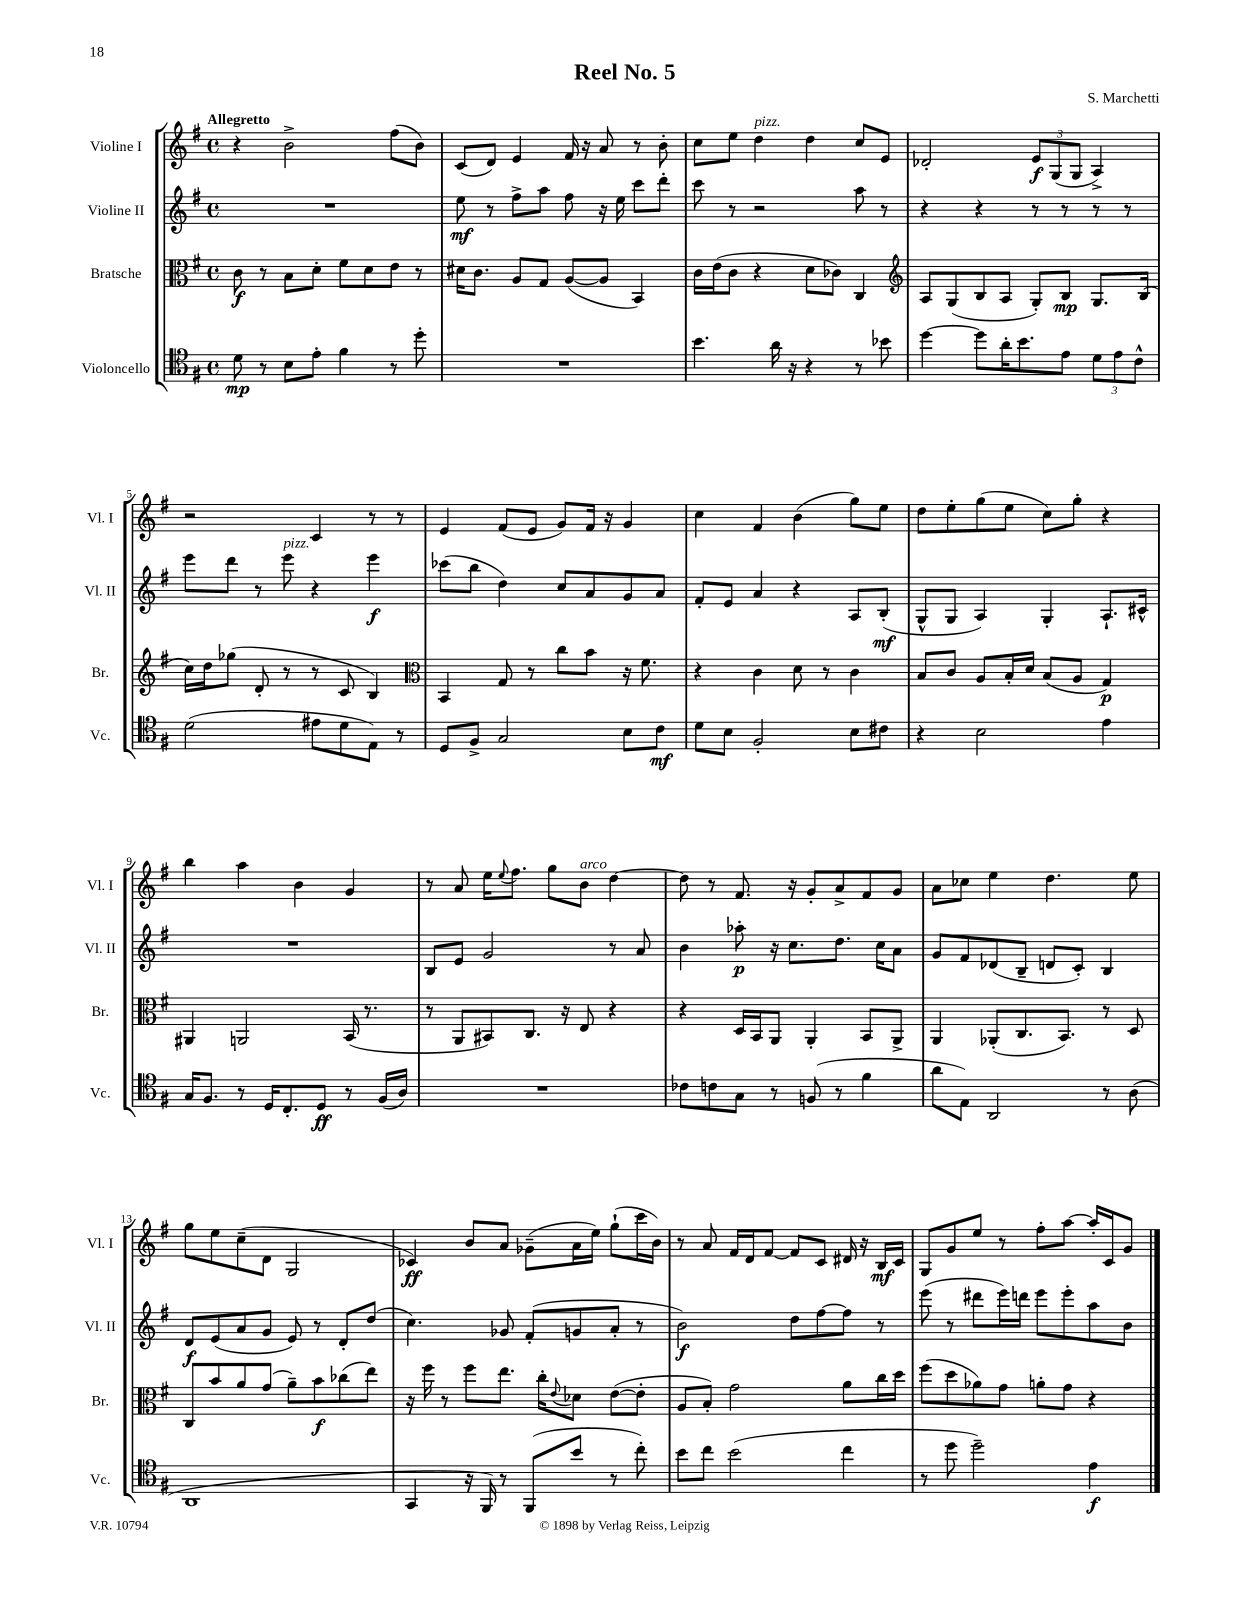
\header { title = "Reel No. 5" composer = "S. Marchetti" }
<<
\new StaffGroup <<
\new Staff = "s0" \with { instrumentName = "Violine I" shortInstrumentName = "Vl. I" } {
    \clef treble \key g \major \defaultTimeSignature \time 4/4 \tempo "Allegretto"
    r4 b'2-> fis''8( b'8) |
    c'8( d'8) e'4 fis'16 r16 a'8 r8 b'8-. |
    c''8 e''8 d''4^\markup { \italic "pizz." } d''4 c''8 e'8 |
    des'2-. \tuplet 3/2 { e'8\f g8( g8 } a4->) |
    r2 c'4 r8 r8 |
    e'4 fis'8( e'8 g'8) fis'16 r16 g'4 |
    c''4 fis'4 b'4( g''8) e''8 |
    d''8 e''8-. g''8( e''8 c''8) g''8-. r4 |
    b''4 a''4 b'4 g'4 |
    r8 a'8 e''16 \appoggiatura { e''8 } fis''8. g''8 b'8^\markup { \italic "arco" } d''4~ |
    d''8 r8 fis'8. r16 g'8-. a'8-> fis'8 g'8 |
    a'8 ces''8 e''4 d''4. e''8 |
    g''8 e''8 c''8--( d'8 g2 |
    ces'4\ff) b'8 a'8 ges'8--( a'16 e''16) g''8-!( c'''16 b'16) |
    r8 a'8 fis'16 d'16 fis'8~ fis'8 c'8 dis'16 r16 b16\mf c'16 |
    g8 g'8 e''8 r8 fis''8-. a''8~ a''16-. c'16 g'8 \bar "|." |
}
\new Staff = "s1" \with { instrumentName = "Violine II" shortInstrumentName = "Vl. II" } {
    \clef treble \key g \major \defaultTimeSignature \time 4/4
    R1 |
    e''8\mf r8 fis''8-> a''8 fis''8 r16 e''16 c'''8 d'''8-. |
    c'''8 r8 r2 a''8 r8 |
    r4 r4 r8 r8 r8 r8 |
    e'''8 d'''8 r8 e'''8^\markup { \italic "pizz." } r4 e'''4\f |
    ces'''8( b''8 d''4) c''8 a'8 g'8 a'8 |
    fis'8-. e'8 a'4 r4 a8 b8-.\mf( |
    g8-^ g8 a4) g4-. a8.-! cis'16-^ |
    R1 |
    b8 e'8 g'2 r8 a'8 |
    b'4 aes''8-.\p r16 c''8. d''8. c''16 a'8 |
    g'8 fis'8 des'8( b8-- d'8 c'8-.) b4 |
    d'8\f e'8( a'8 g'8 e'8) r8 d'8-. d''8( |
    c''4.) ges'8 fis'8-.( g'8 a'8-. r8 |
    b'2\f) d''8 fis''8~ fis''8 r8 |
    e'''8( r8 dis'''8 e'''16) d'''16 e'''8 e'''8-. a''8 b'8 \bar "|." |
}
\new Staff = "s2" \with { instrumentName = "Bratsche" shortInstrumentName = "Br." } {
    \clef alto \key g \major \defaultTimeSignature \time 4/4
    c'8\f r8 b8 d'8-. fis'8 d'8 e'8 r8 |
    dis'16 c'8. a8 g8 a8~( a8 b,4) |
    c'16 e'16( c'8 r4 d'8 ces'8) c4 |
    \clef treble a8 g8( b8 a8 g8-.) b8\mp g8. b16( |
    c''16) d''16 ges''8( d'8-. r8 r8 c'8 b4) |
    \clef alto b,4 g8 r8 c''8 b'8 r16 fis'8. |
    r4 c'4 d'8 r8 c'4 |
    b8 c'8 a8 b16-. d'16 b8( a8 g4\p) |
    ais,4 a,2 b,16( r8. |
    r8 a,8 bis,8) c8. r16 e8 r4 |
    r4 d16 b,16 a,8 a,4-. b,8 a,8-> |
    a,4 aes,8-.( c8. b,8.) r8 d8 |
    c8 b'8 a'8 g'8( a'8--) b'8\f ces''8( e''8) |
    r16 fis''16 r8 fis''8 e''8. c''16-. \appoggiatura { e'8 } des'8 e'8~( e'8-. |
    a8 b8-.) g'2 a'8 c''16 d''16 |
    fis''8( d''8 aes'8) g'8 a'8-. g'8 r4 \bar "|." |
}
\new Staff = "s3" \with { instrumentName = "Violoncello" shortInstrumentName = "Vc." } {
    \clef tenor \key g \major \defaultTimeSignature \time 4/4
    d'8\mp r8 b8 e'8-. fis'4 r8 d''8-. |
    R1 |
    b'4. a'16 r16 r4 r8 bes'8 |
    d''4~ d''8 a'16-. b'8. e'8 \tuplet 3/2 { d'8 e'8 c'8-^ } |
    d'2( eis'8 d'8 e8) r8 |
    d8 fis8-> g2 b8 c'8\mf |
    d'8 b8 fis2-. b8 cis'8 |
    r4 b2 e'4 |
    g16 fis8. r8 d16 c8.-. d8\ff r8 fis16( a16) |
    R1 |
    ces'8 c'8 g8 r8 f8( r8 fis'4 |
    a'8 e8) a,2 r8 a8( |
    a,1 |
    g,4 r16 fis,16) r8 fis,8( b'8 r8 c''8-.) |
    b'8 c''8 b'2( c''4 |
    r8 d''8 d''2--) e'4\f \bar "|." |
}
>>
>>
